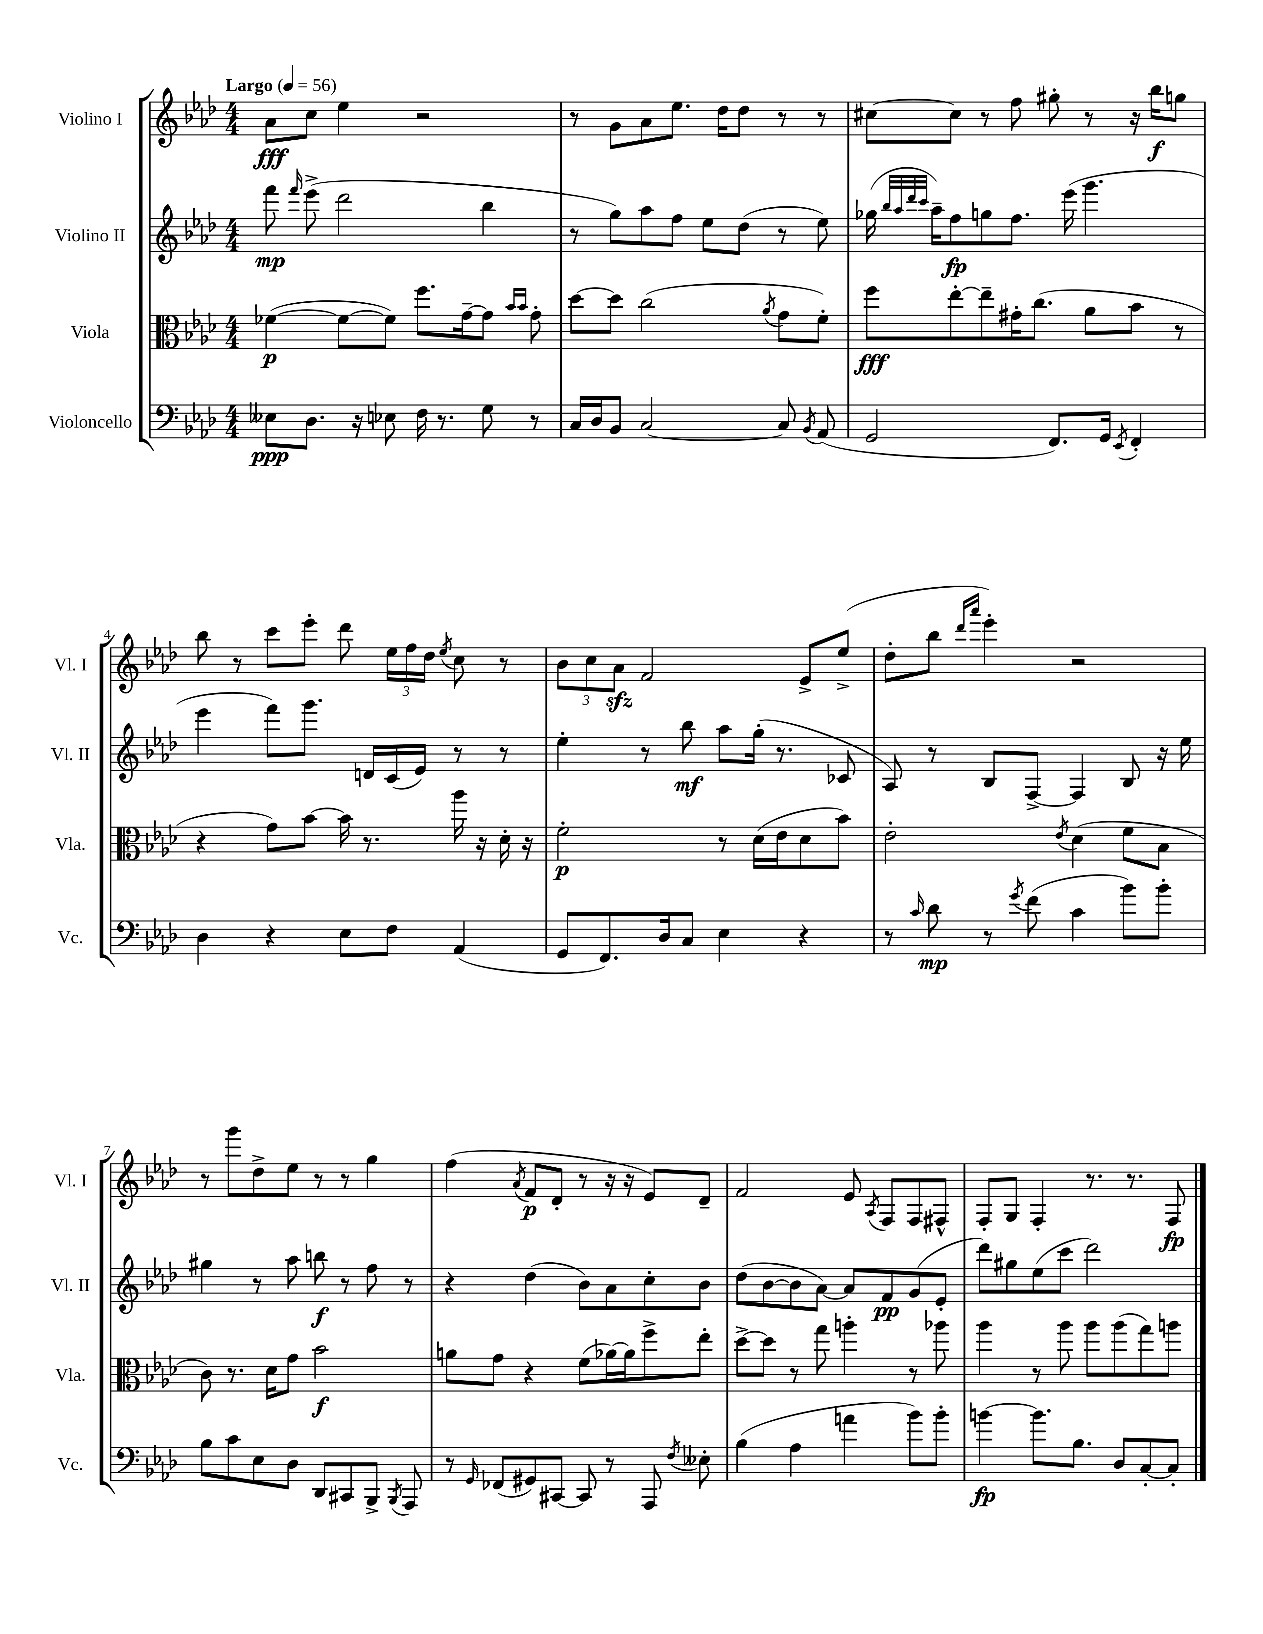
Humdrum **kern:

**kern	**kern	**kern	**kern
*staff4	*staff3	*staff2	*staff1
*clefF4	*clefC3	*clefG2	*clefG2
*k[b-e-a-d-]	*k[b-e-a-d-]	*k[b-e-a-d-]	*k[b-e-a-d-]
*M4/4	*M4/4	*M4/4	*M4/4
*MM56	*MM56	*MM56	*MM56
8E--	([4f-	8fff	8a-
.	.	16qqfff	.
8.D-	.	(8eee-^	8cc
.	8f-_	2ddd-	4ee-
16r	.	.	.
8E-	8f-])	.	.
16F	8.ff	.	2r
8.r	.	.	.
.	[16g~	.	.
8G	8g]	4bb-	.
.	16qqb-	.	.
.	16qqb-	.	.
8r	8g'	.	.
=	=	=	=
16C	[8dd-	8r	8r
16D-	.	.	.
8BB-	8dd-]	8gg)	8g
[2C	(2cc	8aa-	8a-
.	.	8ff	8.ee-
.	.	8ee-	.
.	.	.	16dd-
.	.	(8dd-	8dd-
.	8qa-	.	.
8C]	8g	8r	8r
8qBB-	.	.	.
(8AA-	8f')	8ee-)	8r
=	=	=	=
2GG	8ff	(16gg-	[8cc#
.	.	32qqbb-	.
.	.	32qqaa-	.
.	.	32qqddd-	.
.	.	32qqccc	.
.	.	16aa-~)	.
.	[8ee-'	8ff	8cc#]
.	8ee-~]	8gg	8r
.	16g#'	8.ff	8ff
.	(8.cc	.	.
8.FF)	.	.	8gg#'
.	.	(16eee-	.
.	8a-	4.ggg	8r
16GG	.	.	.
8qEE-	.	.	.
4FF'	8b-	.	16r
.	.	.	16bb-
.	8r	.	8gg
=	=	=	=
4D-	4r	4eee-	8bb-
.	.	.	8r
4r	8g)	8fff)	8ccc
.	[8b-	8.ggg	8eee-'
8E-	16b-]	.	8ddd-
.	8.r	16d	.
8F	.	(16c	24ee-
.	.	.	24ff
.	.	16e-)	.
.	.	.	24dd-
.	.	.	8qee-
(4AA-	16aa-	8r	8cc
.	16r	.	.
.	16d-'	8r	8r
.	16r	.	.
=	=	=	=
8GG	2f'	4ee-'	12b-
.	.	.	12cc
8.FF)	.	.	.
.	.	.	12a-
.	.	8r	2f
16D-	.	.	.
8C	.	8bb-	.
4E-	8r	8aa-	.
.	(16d-	(16gg'	.
.	16e-	8.r	.
4r	8d-	.	8e-^
.	8b-)	8c-	(8ee-^
=	=	=	=
8r	2e-'	8A-)	8dd-'
16qqc	.	.	.
8d-	.	8r	8bb-
.	.	.	16qqddd-
.	.	.	16qqaaa-
8r	.	8B-	4eee-')
8qg	.	.	.
(8f	.	[8F^	.
.	8qe-	.	.
4c	(4d-	4F]	2r
8b-)	8f	8B-	.
8b-'	8B-	16r	.
.	.	16ee-	.
=	=	=	=
8B-	8c)	4gg#	8r
8c	8.r	.	8ggg
8E-	.	8r	8dd-^
.	16d-	.	.
8D-	8g	8aa-	8ee-
8DD-	2b-	8bb	8r
8CC#	.	8r	8r
8BBB-^	.	8ff	4gg
8qBBB-	.	.	.
8AAA-	.	8r	.
=	=	=	=
8r	8a	4r	(4ff
16qqGG	.	.	.
(8FF-	8g	.	.
.	.	.	8qa-
8GG#)	4r	(4dd-	8f
[8CC#	.	.	8d-'
8CC#]	(8f	8b-)	8r
8r	[16a-)	8a-	16r
.	16a-]	.	16r
8AAA-	8ff^	8cc'	8e-)
8qF	.	.	.
8E--'	8ee-'	8b-	8d-~
=	=	=	=
(4B-	[8dd-^	(8dd-	2f
.	8dd-]	[8b-	.
4A-	8r	8b-]	.
.	8gg	[8a-)	.
4a	4aa'	8a-]	8e-
.	.	.	8qA-
.	.	8f	8F
8b-)	8r	(8g	8F
8b-'	8aa-	8e-'	8F#^^
=	=	=	=
[4b	4aa-	8ddd-)	8F'
.	.	8gg#	8G
8.b]	8r	(8ee-	4F'
.	8aa-	8ccc	.
8.B-	.	.	.
.	8aa-	2ddd-)	8.r
8D-	(8aa-	.	.
.	.	.	8.r
[8C'	8gg)	.	.
8C']	8aa	.	8F
==	==	==	==
*-	*-	*-	*-
